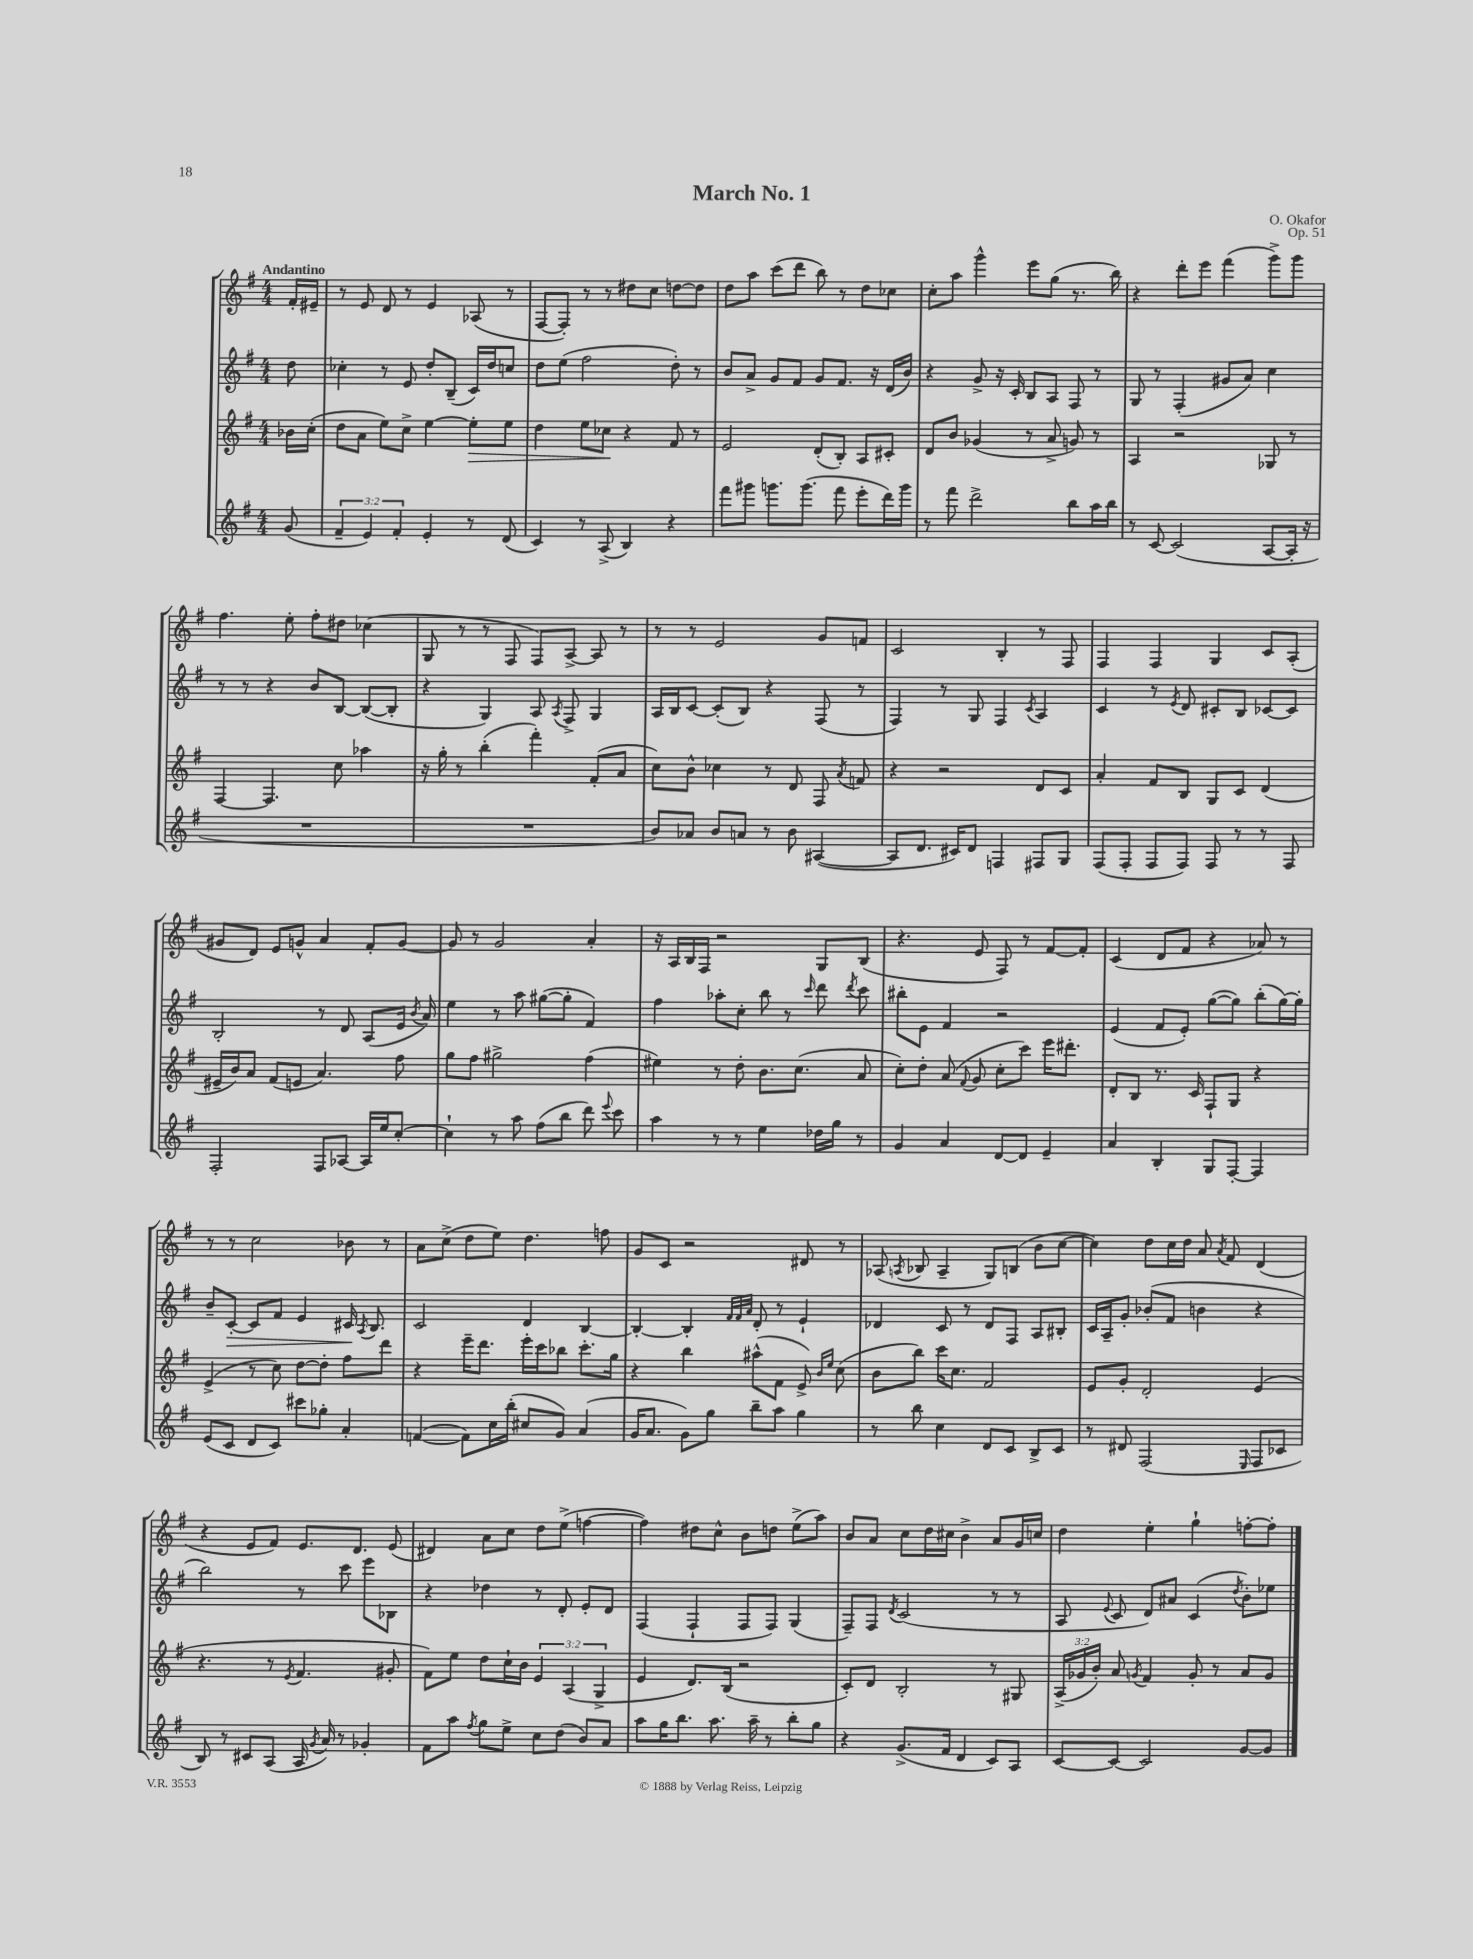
\header { title = "March No. 1" composer = "O. Okafor" opus = "Op. 51" }
<<
\new StaffGroup <<
\new Staff = "s0" {
    \clef treble \key g \major \numericTimeSignature \time 4/4 \partial 8 \tempo "Andantino"
    \autoBeamOff fis'16[-. eis'16]-- |
    r8 e'8 d'8 r8 e'4 aes8( r8 |
    fis8[~ fis8]-.) r8 r8 dis''8[ c''8] d''8[~ d''8] |
    d''8[ a''8] c'''8[( d'''8] b''8) r8 d''8[ ces''8] |
    c''8[-. a''8] g'''4-^ e'''8[ g''8]( r8. b''16) |
    r4 d'''8[-. e'''8] fis'''4( g'''8[->) g'''8] |
    fis''4. e''8-. fis''8[-. dis''8] ces''4( |
    g8 r8 r8 fis8 fis8[) a8]~-> a8 r8 |
    r8 r8 e'2 g'8[ f'8] |
    c'2 b4-. r8 fis8 |
    fis4 fis4 g4 c'8[ a8]-.( |
    gis'8[ d'8]) e'8[ g'8]-^ a'4 fis'8[-. g'8]~ |
    g'8 r8 g'2 a'4-. |
    r16 a16[ b16 fis16] r2 g8[ b8]( |
    r4. e'8 fis8) r8 fis'8[~ fis'8]-. |
    c'4( d'8[ fis'8] r4 aes'8) r8 |
    r8 r8 c''2 bes'8 r8 |
    a'8[ c''8]->( d''8[ e''8]) d''4. f''8 |
    g'8[ c'8] r2 dis'8 r8 |
    aes8( \acciaccatura { a8 } bes8 a4-- g8[) b8]( b'8[ c''8]~ |
    c''4) d''8[ c''16 d''16] a'8 \acciaccatura { a'8 } fis'8 d'4( |
    r4 e'8[ fis'8]) e'8.[ d'8.] e'8( |
    dis'4) a'8[ c''8] d''8[ e''8]->( f''4~ |
    f''4) dis''8[ c''8]-^ b'8[ d''8] e''8[->( a''8]) |
    b'8[ a'8] c''8[ d''16 cis''16] b'4-> a'8[ g'16 c''16] |
    d''4 e''4-. g''4-! f''8[~-. f''8]-. \bar "|." |
}
\new Staff = "s1" {
    \clef treble \key g \major \numericTimeSignature \time 4/4 \partial 8
    \autoBeamOff d''8 |
    ces''4-. r8 e'8 d''8[-. b8]--( c'16[) d''16 c''8] |
    d''8[ e''8]( fis''2 d''8-.) r8 |
    b'8[ a'8]-> g'8[ fis'8] g'8[ fis'8.] r16 d'16[( b'16]) |
    r4 g'8-> r16 c'16-. b8[ a8] fis8 r8 |
    g8 r8 fis4-.( gis'8[ a'8]) c''4 |
    r8 r8 r4 b'8[ b8]~ b8[~( b8]-. |
    r4 g4) a8 \acciaccatura { a8 } fis8-> g4 |
    a16[ b16 c'8]~ c'8[-.( b8]) r4 fis8( r8 |
    fis4) r8 g8 fis4 \acciaccatura { c'8 } a4 |
    c'4 r8 \acciaccatura { e'8 } d'8 cis'8[-. b8] ces'8[~ ces'8] |
    b2-. r8 d'8 a8[( e'16] \acciaccatura { b'8 } a'16) |
    e''4 r8 a''8 gis''8[~( gis''8]-. fis'4) |
    fis''4 aes''8[-. c''8]-. b''8 r8 \grace { c'''16 } d'''8 \acciaccatura { d'''8 } c'''8 |
    bis''8[-. e'8] fis'4 r2 |
    e'4( fis'8[ e'8]-.) g''8[~( g''8]) b''8[-.( g''16~) g''16]-. |
    b'8[-- c'8]~-.\> c'8[ fis'8] e'4 cis'16\! \acciaccatura { a8 } b8. |
    c'2 d'4 b4~ |
    b4~-. b4-. \grace { fis'32[ fis'32 a'32] } d'8-. r8 e'4-! |
    des'4 c'8 r8 des'8[ fis8] a8[ bis8]-. |
    c'16[ a16-- g'8]-. bes'8[-.( fis'8] b'4 r4 |
    b''2) r8 c'''8 e'''8[ bes8] |
    r4 des''4 r8 d'8-. e'8[-. d'8] |
    fis4( fis4-! fis8[ fis8]) g4( |
    fis8[--) fis8] \acciaccatura { d'8 } c'2( r8 r8 |
    a8 \appoggiatura { e'8 } c'8 d'8[) ais'8] c'4( \acciaccatura { d''8 } b'8[-.) ees''8] \bar "|." |
}
\new Staff = "s2" {
    \clef treble \key g \major \numericTimeSignature \time 4/4 \override Staff.TupletNumber.text = #tuplet-number::calc-fraction-text \partial 8
    \autoBeamOff bes'16[ c''16]-.( |
    d''8[ a'8] e''8[) c''8]-> e''4~ e''8[-.\> e''8] |
    d''4 e''8[ ces''8]\! r4 fis'8 r8 |
    e'2 d'8[-.( b8]-.) a8[ cis'8]-. |
    d'8[ b'8] ges'4( r8 a'8-> g'8) r8 |
    a4 r2 ges8 r8 |
    fis4~ fis4. c''8 aes''4 |
    r16 g''16-. r8 b''4-.( fis'''4-.) fis'8[-.( a'8] |
    c''8[) b'8]-^ ces''4 r8 d'8 fis8 \acciaccatura { a'8 } f'8 |
    r4 r2 d'8[ c'8] |
    a'4-. fis'8[ b8] g8[ c'8] d'4( |
    eis'16[-- b'16) a'8] fis'8[( e'8] a'4.) fis''8 |
    g''8[ fis''8] gis''2-> fis''4( |
    eis''4) r8 d''8-. b'8.[ c''8.]( a'8 |
    c''8[-.) d''8]-. a'8( \appoggiatura { fis'8 } g'8 c''8[-. c'''8]) e'''16[ dis'''8.]-. |
    d'8[-. b8] r8. c'16 fis8[-! g8] r4 |
    e'4->( r8 c''8) d''8[~ d''8]-. fis''8[ d'''8] |
    r4 e'''16[-- d'''8.] e'''16[-. c'''16 bes''8] c'''8.[-. g''16] |
    r4 b''4 ais''8[-^( fis'8] e'8->) \grace { b'16[ e''16] } c''8( |
    b'8[ b''8]) c'''16[ c''8.] fis'2 |
    e'8[ g'8]-. d'2-. e'4( |
    r4. r8 \acciaccatura { e'8 } fis'4. gis'8-. |
    fis'8[) e''8] d''8[ c''16-! b'16] \tuplet 3/2 { e'4 a4( g4-> } |
    e'4 d'8.[) b16]( r2 |
    c'8[-.) d'8] b2-. r8 gis8 |
    \tuplet 3/2 { a16[->( ges'16 b'16]-.) } a'8 \acciaccatura { g'8 } fis'4 g'8-. r8 a'8[ g'8] \bar "|." |
}
\new Staff = "s3" {
    \clef treble \key g \major \numericTimeSignature \time 4/4 \override Staff.TupletNumber.text = #tuplet-number::calc-fraction-text \partial 8
    \autoBeamOff g'8( |
    \tuplet 3/2 { fis'4-- e'4) fis'4-. } e'4-. r8 d'8( |
    c'4) r8 a8->( b4) r4 |
    fis'''8[ gis'''8] g'''8.[ g'''8.]( fis'''8 e'''8[-. d'''16) g'''16] |
    r8 fis'''8 d'''2-> b''8[ a''16 b''16] |
    r8 c'8~ c'2( a8[~ a16]-. r16 |
    R1 |
    R1 |
    b'8[) aes'8] b'8[ a'8] r8 b'8 ais4~( |
    ais8[ d'8.] cis'16[) d'8] f4 fis8[ g8] |
    fis8[( fis8]-. fis8[ fis8]) fis8 r8 r8 fis8 |
    fis2-. fis8[ aes8]~ aes16[ e''16 c''8]~-. |
    c''4-! r8 a''8 fis''8[( b''8] d'''8) \appoggiatura { e'''8 } c'''8 |
    a''4 r8 r8 e''4 des''16[ g''16] r8 |
    g'4 a'4 d'8[~ d'8] e'4-- |
    a'4 b4-. g8[ fis8]~-. fis4 |
    e'8[( c'8] d'8[ c'8]) cis'''8[ ges''8]-. a'4-. |
    f'4~( f'8[) c''16 b''16]-.( cis''8[ g'8]) a'4( |
    g'16[ a'8.] g'8[) g''8] b''8[-- a''8] g''4 |
    r8 b''8 c''4 d'8[ c'8] b8[-> c'8] |
    r8 dis'8 fis2( \grace { e16 } fis8[ ces'8] |
    b8) r8 cis'8[ a8]( a16 \acciaccatura { g'8 } a'16) r8 ges'4-. |
    fis'8[ a''8] \acciaccatura { fis''8 } g''8[ e''8]-> c''8[ d''8]( b'8[) a'8] |
    a''8[ g''16 b''8.] a''8. a''16-- r8 b''8[-. g''8] |
    r4 g'8.[->( fis'16] d'4 c'8[) a8] |
    c'8[~ c'8]~ c'2 g'8[~ g'8] \bar "|." |
}
>>
>>
\layout { \context { \Score \remove "Bar_number_engraver" } }
